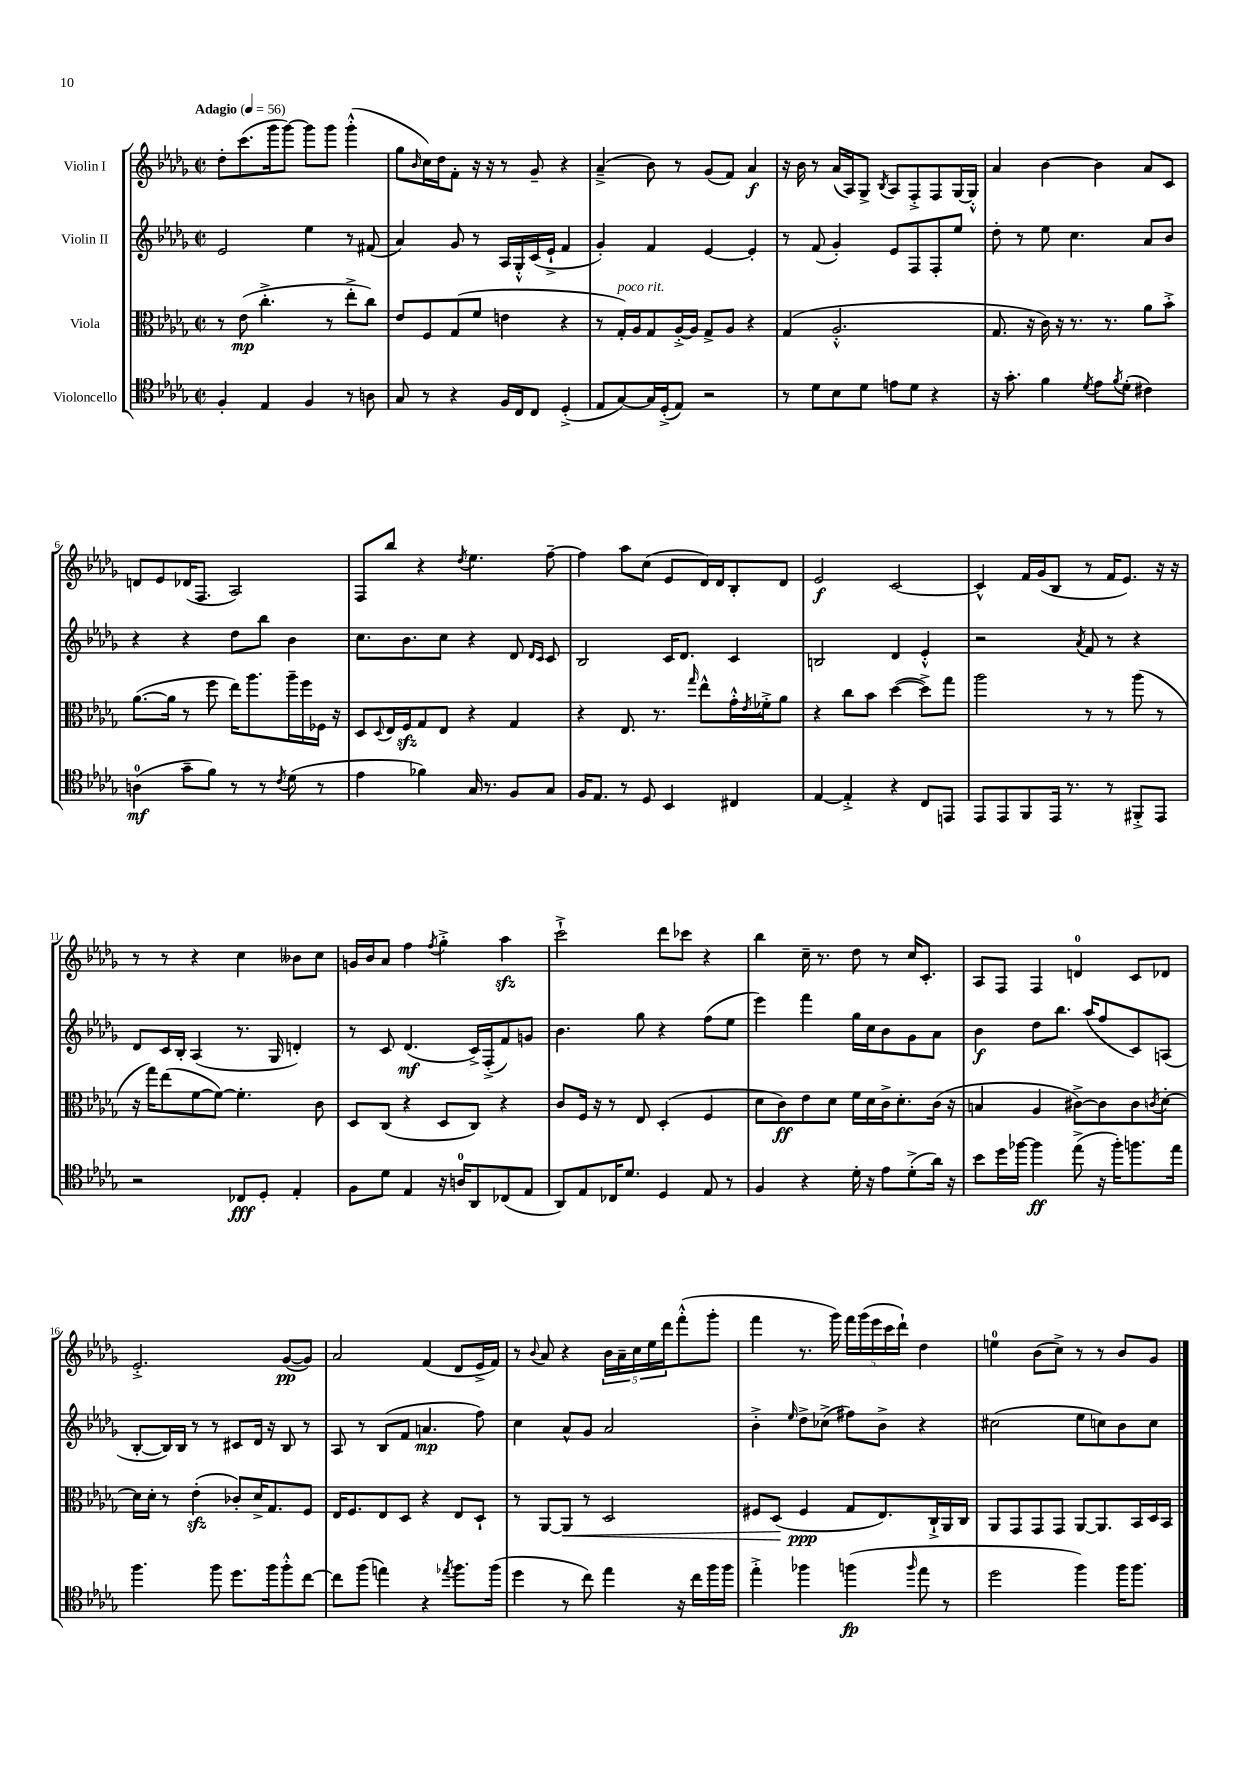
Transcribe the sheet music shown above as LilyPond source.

<<
\new StaffGroup <<
\new Staff = "s0" \with { instrumentName = "Violin I" } {
    \clef treble \key des \major \defaultTimeSignature \time 2/2 \tempo "Adagio" 4 = 56
    des''8-. c'''8.( ges'''16 ges'''8~) ges'''8 ges'''8 ges'''4-.-^( |
    ges''8 \grace { bes'16 } c''16) des''16 f'8-. r16 r16 r8 ges'8-- r4 |
    aes'4--->( bes'8) r8 ges'8( f'8) aes'4\f |
    r16 bes'16 r8 aes'16( aes16) ges8-> \acciaccatura { bes8 } aes8 f8-.-> f8 ges16~ ges16-.-^ |
    aes'4 bes'4~ bes'4 aes'8 c'8 |
    d'8 ees'8 des'16( f8. aes2) |
    f8 bes''8 r4 \acciaccatura { des''8 } ees''4. f''8~-- |
    f''4 aes''8 c''8( ees'8 des'16) des'16 bes8-. des'8 |
    ees'2\f c'2~ |
    c'4-^ f'16 ges'16( bes8 r8 f'16 ees'8.) r16 r16 |
    r8 r8 r4 c''4 beses'8 c''8 |
    g'16 bes'16 aes'8 f''4 \acciaccatura { f''8 } ges''4-.-> aes''4\sfz |
    c'''2-!-> des'''8 ces'''8 r4 |
    bes''4 c''16-- r8. des''8 r8 c''16 c'8.-. |
    aes8 f8 f4 d'4-0 c'8 des'8 |
    ees'2.-.-> ges'8~\pp( ges'8) |
    aes'2 f'4( des'8 ees'16-> f'16) |
    r8 \appoggiatura { bes'8 } aes'8 r4 \tuplet 5/4 { bes'16 aes'16-- c''16 ees''16 des'''16 } f'''8-.-^( ges'''8-. |
    f'''4 r8. ges'''16) \tuplet 5/4 { f'''16 ges'''16( ees'''16 c'''16 des'''16-!) } des''4 |
    e''4-0 bes'8( c''8->) r8 r8 bes'8 ges'8 \bar "|." |
}
\new Staff = "s1" \with { instrumentName = "Violin II" } {
    \clef treble \key des \major \defaultTimeSignature \time 2/2
    ees'2 ees''4 r8 fis'8( |
    aes'4) ges'8 r8 aes16 ges16-.-^ c'16( ees'16-!-> f'4 |
    ges'4-.) f'4 ees'4~ ees'4-. |
    r8 f'8( ges'4-.) ees'8 f8 f8-. ees''8 |
    des''8-. r8 ees''8 c''4. aes'8 bes'8 |
    r4 r4 des''8 bes''8 bes'4 |
    c''8. bes'8. c''8 r4 des'8 \grace { des'16 c'16 } c'8 |
    bes2 c'16 des'8. c'4 |
    b2 des'4 ees'4-.-^ |
    r2 \acciaccatura { aes'8 } f'8 r8 r4 |
    des'8 c'16 bes16-. aes4( r8. ges16 d'4-.) |
    r8 c'8 des'4.\mf( c'16->) f16-.->( f'8) g'8 |
    bes'4. ges''8 r4 f''8( ees''8 |
    ees'''4) f'''4 ges''16 c''16 bes'8 ges'8 aes'8 |
    bes'4\f des''8 bes''8. aes''16( f''8 c'8) a8( |
    bes8~-. bes16) bes16 r8 r8 cis'8 des'16 r16 bes8 r8 |
    aes8 r8 bes8( f'8 a'4.\mp f''8) |
    c''4 aes'8-^ ges'8 aes'2 |
    bes'4-.-> \grace { ees''16 } des''8-> ces''8->( fis''8) bes'8-> r4 |
    cis''2( ees''8 c''8) bes'8 c''8 \bar "|." |
}
\new Staff = "s2" \with { instrumentName = "Viola" } {
    \clef alto \key des \major \defaultTimeSignature \time 2/2
    r8 ees'8\mp( c''4.-.-> r8 ees''8-.-> c''8) |
    ees'8 f8 ges8( f'8 e'4 r4 |
    r8 ges16-.^\markup { \italic "poco rit." }) aes16 ges8 aes16~-.-> aes16 ges8-> aes8 r4 |
    ges4( aes2.-.-^ |
    ges8. r16 c'16) r16 r8. r8. aes'8 bes'8-.-> |
    aes'8.~( aes'16 r8 f''8 ees''16) aes''8. aes''16-- f''16 fes16 r16 |
    des8 \appoggiatura { des8 } ees16 f16\sfz ges8 ees8 r4 ges4 |
    r4 ees8. r8. \grace { ges''16 } ees''8-^ ges'16-.-^ \acciaccatura { ees'8 } fes'16-.-> aes'8 |
    r4 c''8 bes'8 des''4~( des''8->) ges''8 |
    aes''2 r8 r8 aes''8( r8 |
    r16 ges''16) ees''8( f'8~ f'8~) f'4.-. c'8 |
    des8 c8( r4 des8 c8) r4 |
    c'8 f16 r16 r8 ees8 des4-.( f4 |
    des'8 c'8\ff) ees'8 des'8 f'16 des'16 c'16-> des'8.-. c'16( r16 |
    b4 aes4 cis'8~->) cis'8 cis'8 \acciaccatura { c'8 } des'8~-. |
    des'16 des'16-. r8 ees'4-.\sfz( ces'8-.) des'16-> ges8. f8 |
    ees16 f8. ees8 des8 r4 ees8 des8-! |
    r8 aes,8~ aes,8\< r8 des2 |
    fis8 des8\!( fis4\ppp ges8 ees8.) c16-!-> aes,16 c16 |
    aes,8 ges,8 ges,8 ges,8 aes,8~ aes,8. bes,16 des16 bes,16 \bar "|." |
}
\new Staff = "s3" \with { instrumentName = "Violoncello" } {
    \clef tenor \key des \major \defaultTimeSignature \time 2/2
    f4-. ees4 f4 r8 a8 |
    ges8 r8 r4 f16 c16 c8 des4-.->( |
    ees8 ges8~) ges16 des16-.->( ees8) r2 |
    r8 des'8 bes8 des'8 e'8 des'8 r4 |
    r16 ges'8.-. f'4 \acciaccatura { des'8 } ees'8 \acciaccatura { f'8 } des'8-.( cis'4) |
    a4-0\mf( ges'8-- f'8) r8 r8 \acciaccatura { c'8 } des'8( r8 |
    ees'4 fes'4) ges16 r8. f8 ges8 |
    f16 ees8. r8 des8 bes,4 cis4 |
    ees4~ ees4-.-> r4 c8 e,8 |
    ees,8 ees,8 f,8 ees,16 r8. r8 fis,8-.-> ees,8 |
    r2 ces8\fff des8-. ees4-. |
    f8 des'8 ees4 r16 a16-0 aes,8 ces8( ees8 |
    aes,8) ees8 ces16 des'8. des4 ees8 r8 |
    f4 r4 des'16-. r16 ees'8 des'8-.->( aes'16) r16 |
    bes'8 des''16 fes''16~ fes''4\ff ees''8->( r16 fes''16-.) f''8. ees''16 |
    f''4. f''8 des''8. f''16 f''8-.-^ c''8~ |
    c''8 f''8( e''4) r4 \acciaccatura { ees''8 } f''8. f''16( |
    des''4 r8 c''8) ees''4 r16 c''16 f''16 f''16 |
    ees''4-.-> fes''4 f''4\fp( \grace { f''16 } ees''8 r8 |
    des''2 f''4) f''16 f''8. \bar "|." |
}
>>
>>
